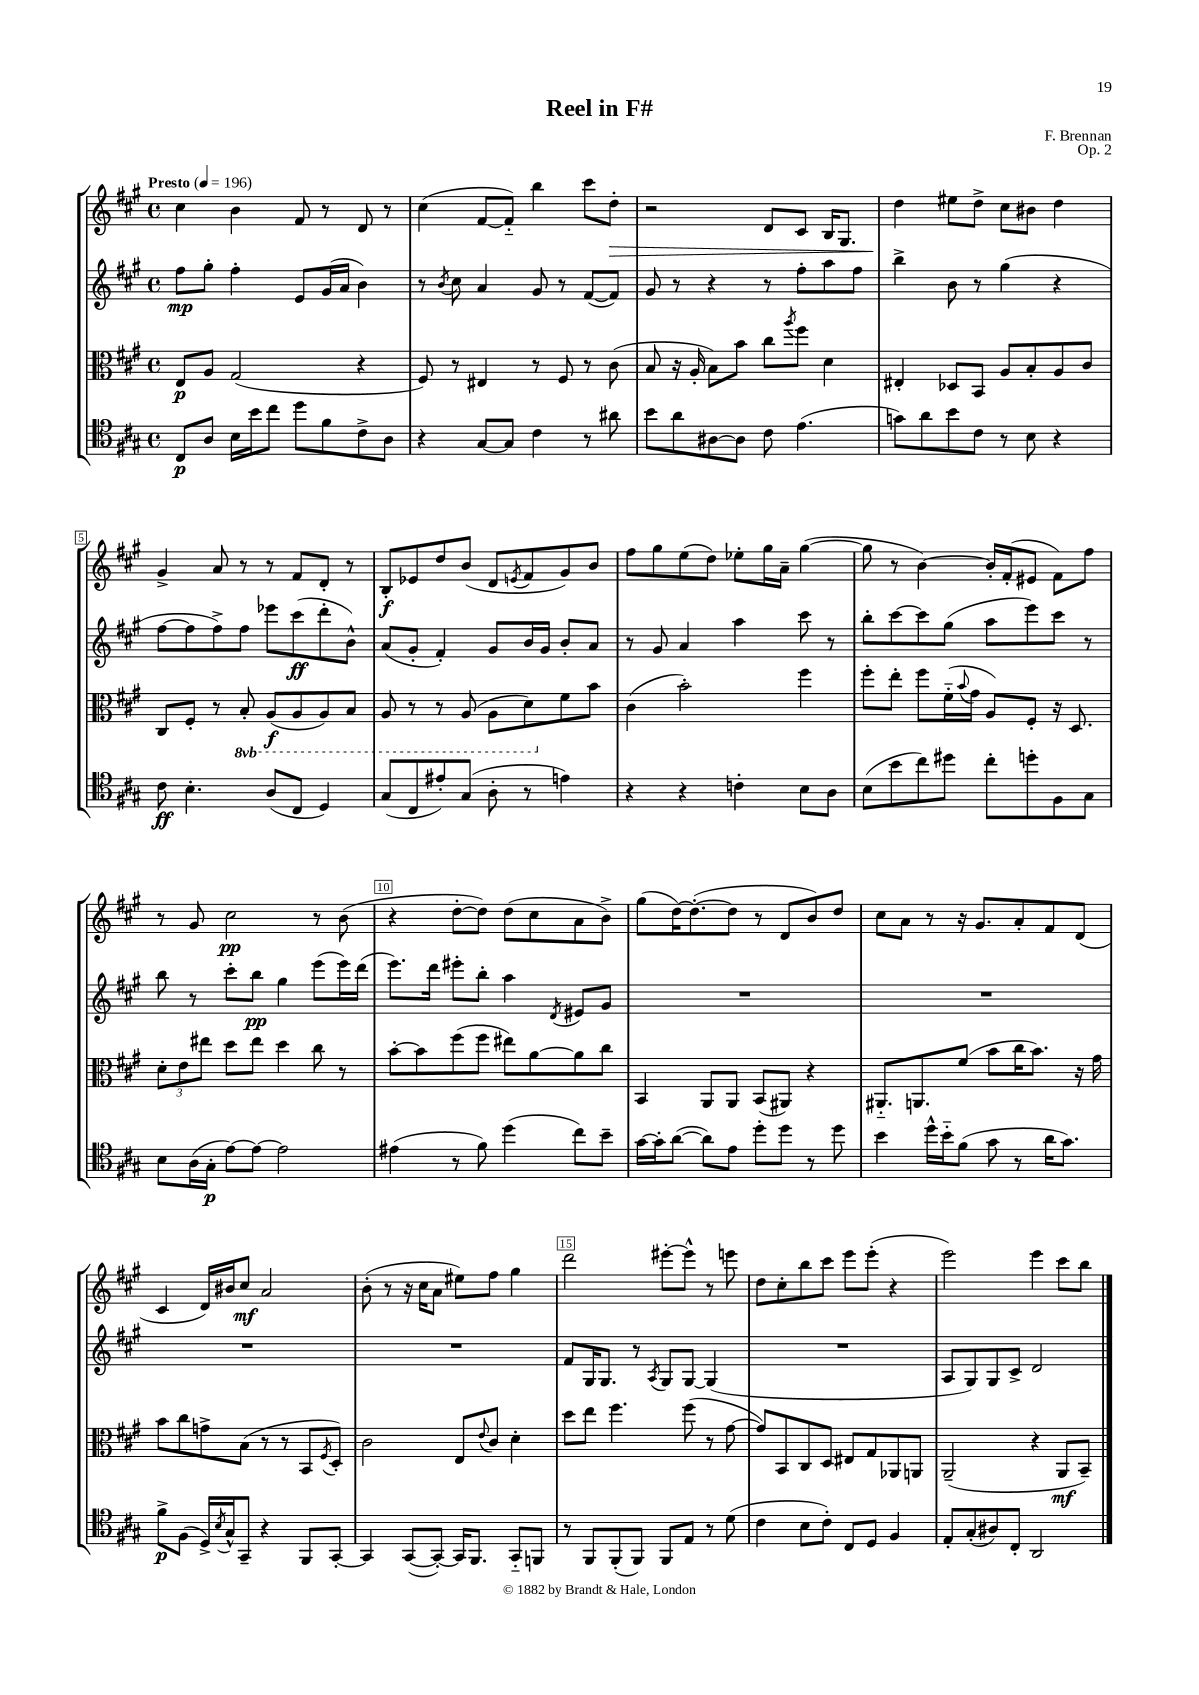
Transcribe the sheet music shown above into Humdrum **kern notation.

**kern	**kern	**kern	**kern
*staff4	*staff3	*staff2	*staff1
*clefC4	*clefC3	*clefG2	*clefG2
*k[f#c#g#]	*k[f#c#g#]	*k[f#c#g#]	*k[f#c#g#]
*M4/4	*M4/4	*M4/4	*M4/4
*met(c)	*met(c)	*met(c)	*met(c)
*MM196	*MM196	*MM196	*MM196
8C#	8E	8ff#	4cc#
8A	8A	8gg#'	.
16B	(2G#	4ff#'	4b
16b	.	.	.
8cc#	.	.	.
8dd	.	8e	8f#
8f#	.	(16g#	8r
.	.	16a	.
8c#^	4r	4b)	8d
8A	.	.	8r
=	=	=	=
4r	8F#)	8r	(4cc#
.	.	8qb	.
.	8r	8cc#	.
[8G#	4E#	4a	[8f#
8G#]	.	.	8f#'~])
4c#	8r	8g#	4bb
.	8F#	8r	.
8r	8r	([8f#	8ccc#
8a#	(8c#	8f#])	8dd'
=	=	=	=
8b	8B	8g#	2r
8a	16r	8r	.
.	16A'	.	.
[8A#	8B)	4r	.
8A#]	8b	.	.
8c#	8cc#	8r	8d
.	8qaa	.	.
(4.e	8ff#	8ff#'	8c#
.	4d	8aa	16B
.	.	.	8.G#
.	.	8ff#	.
=	=	=	=
8g)	4E#'	4bb^	4dd
8a	.	.	.
8b	8D-	8b	8ee#
8c#	8BB	8r	8dd^
8r	8A	(4gg#	8cc#
8B	8B'	.	8b#
4r	8A	4r	4dd
.	8c#	.	.
=	=	=	=
8c#	8C#	[8ff#	4g#^
4.B'	8F#'	8ff#]	.
.	8r	8ff#^)	8a
.	8BB'	8ff#	8r
(8A	(8AA	8eee-	8r
8C#	8AA	(8ccc#	8f#
4D)	8AA)	8ddd'	8d'
.	8BB	8b^^)	8r
=	=	=	=
(8G#	8AA	(8a	8B'
8C#	8r	8g#'	8e-
8e#')	8r	4f#')	8dd
(8G#	(8AA	.	(8b
8A'	8AA	8g#	8d
.	.	.	8qe
8r	8D)	16b	8f#
.	.	16g#	.
4e)	8f#	8b'	8g#)
.	8b	8a	8b
=	=	=	=
4r	(4c#	8r	8ff#
.	.	8g#	8gg#
4r	2b')	4a	(8ee
.	.	.	8dd)
4c'	.	4aa	8ee-'
.	.	.	16gg#
.	.	.	16a~
8B	4ff#	8ccc#	([4gg#
8A	.	8r	.
=	=	=	=
(8B	8ff#'	8bb'	8gg#]
8b	8ee'	[8ccc#	8r
8cc#)	8ff#	8ccc#]	[4b)
8dd#	(16f#'~	(8gg#	.
.	8qqb	.	.
.	16g#	.	.
8cc#'	8A)	8aa	16b']
.	.	.	(16f#'
8dd'	8F#'	8eee)	8e#
8F#	16r	8ccc#	8f#)
.	8.D	.	.
8G#	.	8r	8ff#
=	=	=	=
8B	12d'	8bb	8r
.	12e	.	.
(16A	.	8r	8g#
.	12ee#	.	.
16G#'	.	.	.
[8e)	8dd	8ccc#'	2cc#
8e_	8ee#	8bb	.
2e]	4dd	4gg#	.
.	8cc#	(8eee	8r
.	8r	16eee)	(8b
.	.	(16ddd	.
=	=	=	=
(4e#	[8b'	8.eee)	4r
.	8b]	.	.
.	.	16ddd	.
8r	(8ff#	8eee#'	[8dd'
8f#)	8ff#	8bb'	8dd])
(4dd	8ee#)	4aa	(8dd
.	[8a	.	8cc#
.	.	8qd	.
8cc#)	8a]	8e#	8a
8b~	8cc#	8g#	8b^)
=	=	=	=
[16g#	4BB	1r	(8gg#
16g#']	.	.	.
([8a	.	.	[16dd)
.	.	.	(8.dd'_
8a])	8AA	.	.
8e	8AA	.	8dd]
8dd'	(8BB	.	8r
8dd	8AA#)	.	8d
8r	4r	.	8b)
8dd	.	.	8dd
=	=	=	=
4b	8.AA#'~	1r	8cc#
.	.	.	8a
.	8.AA	.	.
16dd^^	.	.	8r
16b'~	.	.	.
(8f#	(8f#	.	16r
.	.	.	8.g#
8g#	8b	.	.
8r	16cc#	.	8a'
.	8.b)	.	.
16a	.	.	8f#
8.g#)	.	.	.
.	16r	.	(8d
.	16g#	.	.
=	=	=	=
8f#^	8b	1r	4c#
(8F#	8cc#	.	.
16D^)	8g^	.	16d)
8qB	.	.	.
16G#^^	.	.	16b#
8GG#~	(8B	.	8cc#
4r	8r	.	2a
.	8r	.	.
8FF#	8BB	.	.
.	8qF#	.	.
[8GG#'	8D')	.	.
=	=	=	=
4GG#]	2c#	1r	(8b'
.	.	.	8r
([8GG#	.	.	16r
.	.	.	16cc#
8GG#'_)	.	.	8a
16GG#]	8E	.	8ee#)
8.FF#	.	.	.
.	8qqe	.	.
.	8c#	.	8ff#
8GG#'~	4d'	.	4gg#
8FF	.	.	.
=	=	=	=
8r	8dd	8f#	2ddd
8FF#	8ee	16G#	.
.	.	8.G#	.
(8FF#'	4.ff#	.	.
8FF#)	.	8r	.
.	.	8qA	.
8FF#	.	8G#	[8eee#'
8E	(8ff#	[8G#	8eee#^^]
8r	8r	(4G#]	8r
(8d	[8g#	.	8eee
=	=	=	=
4c#	8g#])	1r	8dd
.	8BB	.	8cc#'
8B	8C#	.	8bb
8c#')	8D	.	8ccc#
8C#	8E#	.	8eee
8D	8G#	.	(8eee'
4F#	8AA-	.	4r
.	8AA	.	.
=	=	=	=
8E'	(2AA~	8A	2eee)
(8G#'	.	8G#)	.
8A#)	.	8G#	.
8C#'	.	8c#^	.
2AA	4r	2d	4eee
.	8AA	.	8ccc#
.	8BB~)	.	8bb
==	==	==	==
*-	*-	*-	*-
